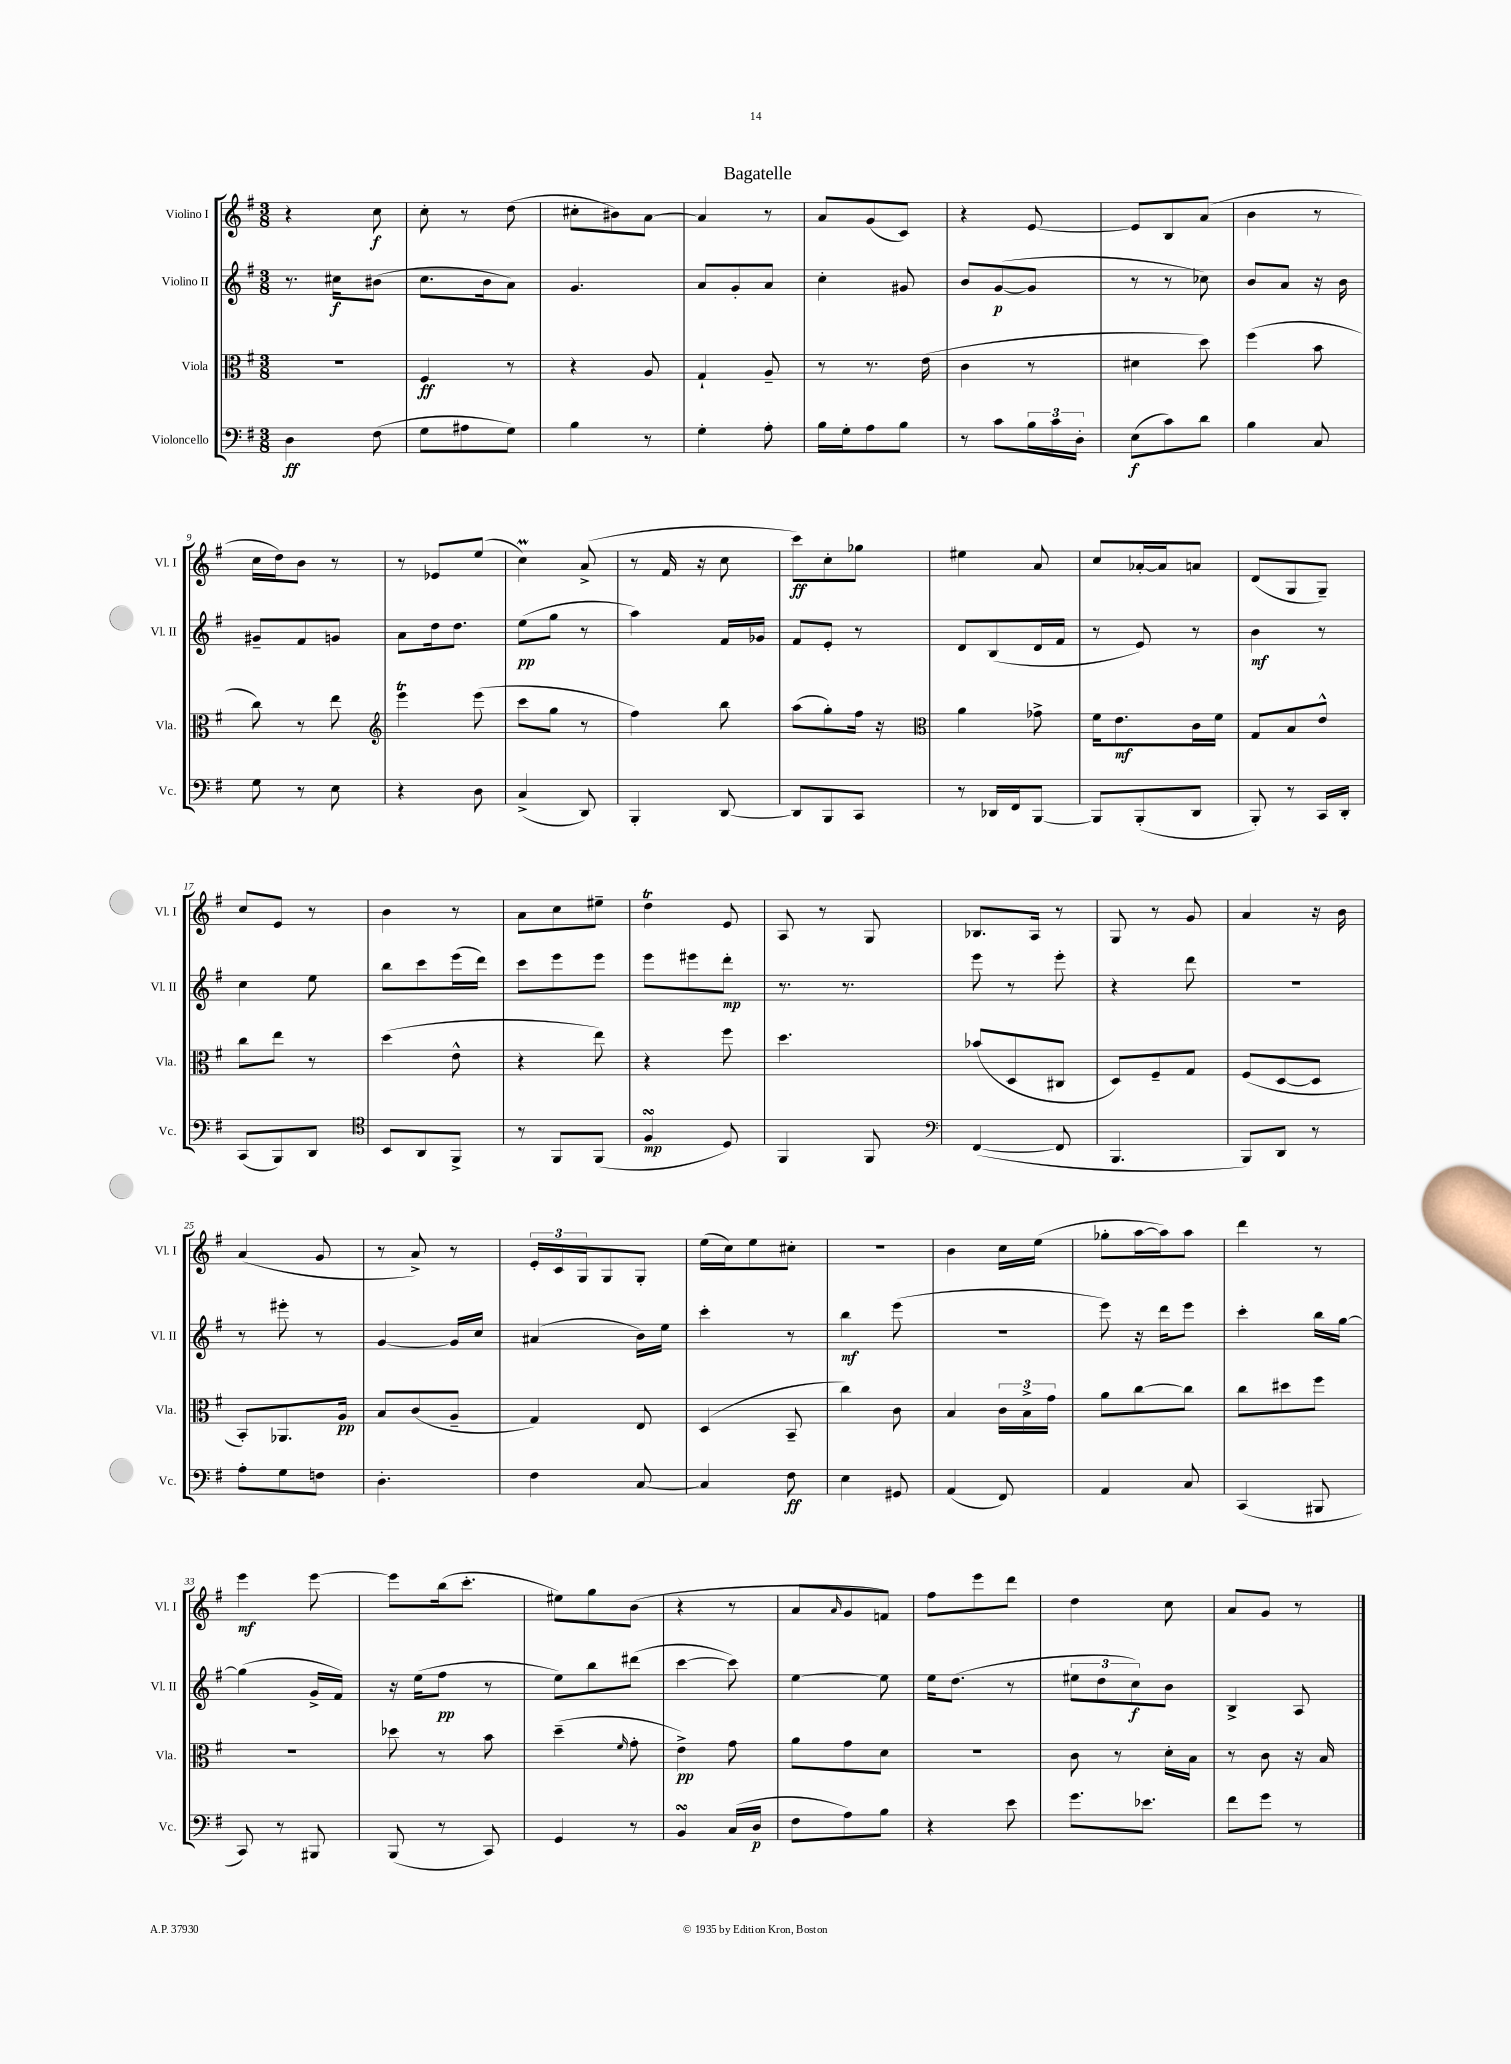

**kern	**dynam	**kern	**dynam	**kern	**dynam	**kern	**dynam
*part4	*part4	*part3	*part3	*part2	*part2	*part1	*part1
*staff4	*staff4	*staff3	*staff3	*staff2	*staff2	*staff1	*staff1
*I"Violoncello	*	*I"Viola	*	*I"Violino II	*	*I"Violino I	*
*I'Vc.	*	*I'Vla.	*	*I'Vl. II	*	*I'Vl. I	*
*clefF4	*	*clefC3	*	*clefG2	*	*clefG2	*
*k[f#]	*	*k[f#]	*	*k[f#]	*	*k[f#]	*
*M3/8	*	*M3/8	*	*M3/8	*	*M3/8	*
=1	=1	=1	=1	=1	=1	=1	=1
4D\	ff	4.r	.	8.r	.	4r	.
.	.	.	.	16cc#X\KL	f	.	.
(8F#\	.	.	.	(8b#X\J	.	8cc\	f
=2	=2	=2	=2	=2	=2	=2	=2
8G\L	.	4F#/	ff	8.cc\L	.	8cc'\	.
8A#X\	.	.	.	.	.	8r	.
.	.	.	.	16b\k	.	.	.
8G\J)	.	8r	.	8a\J)	.	(8dd\	.
=3	=3	=3	=3	=3	=3	=3	=3
4B\	.	4r	.	4.g/	.	8cc#X'\L	.
.	.	.	.	.	.	8b#X\)	.
8r	.	8A/	.	.	.	[8a\J	.
=4	=4	=4	=4	=4	=4	=4	=4
4G'\	.	4G`/	.	8a/L	.	4a/]	.
.	.	.	.	8g'/	.	.	.
8A'\	.	8A~/	.	8a/J	.	8r	.
=5	=5	=5	=5	=5	=5	=5	=5
16B\LL	.	8r	.	4cc'\	.	8a/L	.
16G'\J	.	.	.	.	.	.	.
8A\	.	8.r	.	.	.	(8g/	.
8B\J	.	.	.	8g#X/	.	8c/J)	.
.	.	(16e\	.	.	.	.	.
=6	=6	=6	=6	=6	=6	=6	=6
8r	.	4c\	.	8b/L	.	4r	.
8c\L	.	.	.	([8g/	p	.	.
24B\L	.	8r	.	8g/J]	.	[8e/	.
24c\	.	.	.	.	.	.	.
24D'\JJ	.	.	.	.	.	.	.
=7	=7	=7	=7	=7	=7	=7	=7
(8E\L	f	4d#X\	.	8r	.	8e/L]	.
8c\)	.	.	.	8r	.	8B/	.
8d\J	.	8dd\)	.	8cc-X\)	.	(8a/J	.
=8	=8	=8	=8	=8	=8	=8	=8
4B\	.	(4ff#\	.	8b/L	.	4b\	.
.	.	.	.	8a/J	.	.	.
8C/	.	8b\	.	16r	.	8r	.
.	.	.	.	16b\	.	.	.
!!LO:LB:g=z
=9	=9	=9	=9	=9	=9	=9	=9
8G\	.	8cc\)	.	8g#X~/L	.	16cc\LL	.
.	.	.	.	.	.	16dd\J)	.
8r	.	8r	.	8f#/	.	8b\J	.
8E\	.	8ee\	.	8gn/J	.	8r	.
=10	=10	=10	=10	=10	=10	=10	=10
*	*	*clefG2	*	*	*	*	*
4r	.	4eeeT\	.	8a\L	.	8r	.
.	.	.	.	16dd\k	.	8e-X/L	.
.	.	.	.	8.dd\J	.	.	.
8D\	.	(8eee\	.	.	.	(8ee/J	.
=11	=11	=11	=11	=11	=11	=11	=11
(4C^/	.	8ccc\L	.	(8ee\L	pp	4ccM\)	.
.	.	8gg\J	.	8gg\J	.	.	.
8DD/)	.	8r	.	8r	.	(8a^/	.
=12	=12	=12	=12	=12	=12	=12	=12
4BBB'/	.	4ff#\)	.	4aa\)	.	8r	.
.	.	.	.	.	.	16f#/	.
.	.	.	.	.	.	16r	.
[8DD/	.	8bb\	.	16f#/LL	.	8cc\	.
.	.	.	.	16g-X/JJ	.	.	.
=13	=13	=13	=13	=13	=13	=13	=13
8DD/L]	.	(8aa\L	.	8f#/L	.	8ccc\L)	ff
8BBB/	.	8gg'\)	.	8e'/J	.	8cc'\	.
8CC/J	.	16ff#\Jk	.	8r	.	8gg-X\J	.
.	.	16r	.	.	.	.	.
=14	=14	=14	=14	=14	=14	=14	=14
*	*	*clefC3	*	*	*	*	*
8r	.	4a\	.	8d/L	.	4ee#X\	.
16DD-X/LL	.	.	.	(8B/	.	.	.
16FF#/J	.	.	.	.	.	.	.
[8BBB/J	.	8g-X^\	.	16d/L	.	8a/	.
.	.	.	.	16f#/JJ	.	.	.
=15	=15	=15	=15	=15	=15	=15	=15
8BBB/L]	.	16f#\KL	.	8r	.	8cc/L	.
.	.	8.e\	mf	.	.	.	.
(8BBB'/	.	.	.	8e/)	.	[16a-X'/L	.
.	.	.	.	.	.	16a-/J]	.
8DD/J	.	16c\L	.	8r	.	8an/J	.
.	.	16f#\JJ	.	.	.	.	.
=16	=16	=16	=16	=16	=16	=16	=16
8BBB'/)	.	8G/L	.	4b\	mf	(8d/L	.
8r	.	8B/	.	.	.	8G/	.
16CC/LL	.	8e^^/J	.	8r	.	8G~/J)	.
16DD'/JJ	.	.	.	.	.	.	.
!!LO:LB:g=z
=17	=17	=17	=17	=17	=17	=17	=17
(8CC/L	.	8cc\L	.	4cc\	.	8cc/L	.
8BBB/)	.	8ee\J	.	.	.	8e/J	.
8DD/J	.	8r	.	8ee\	.	8r	.
=18	=18	=18	=18	=18	=18	=18	=18
*clefC4	*	*	*	*	*	*	*
8BB/L	.	(4dd\	.	8bb\L	.	4b\	.
8AA/	.	.	.	8ccc\	.	.	.
8FF#^/J	.	8e^^\	.	(16eee\L	.	8r	.
.	.	.	.	16ddd\JJ)	.	.	.
=19	=19	=19	=19	=19	=19	=19	=19
8r	.	4r	.	8ccc\L	.	8a\L	.
8FF#/L	.	.	.	8eee\	.	8cc\	.
(8FF#/J	.	8ee\)	.	8eee\J	.	8ee#X~\J	.
=20	=20	=20	=20	=20	=20	=20	=20
4F#sSsS/	mp	4r	.	8eee\L	.	4ddT\	.
.	.	.	.	8eee#X\	.	.	.
8D/)	.	8ff#\	.	8ddd'\J	mp	8e/	.
=21	=21	=21	=21	=21	=21	=21	=21
4FF#/	.	4.dd\	.	8.r	.	8A/	.
.	.	.	.	.	.	8r	.
.	.	.	.	8.r	.	.	.
8FF#/	.	.	.	.	.	8G/	.
=22	=22	=22	=22	=22	=22	=22	=22
*clefF4	*	*	*	*	*	*	*
([4FF#/	.	(8b-X/L	.	8eee\	.	8.B-X/L	.
.	.	8D/	.	8r	.	.	.
.	.	.	.	.	.	16A/Jk	.
8FF#/]	.	8C#X/J	.	8eee'\	.	8r	.
=23	=23	=23	=23	=23	=23	=23	=23
4.BBB/	.	8D/L)	.	4r	.	8G/	.
.	.	8F#~/	.	.	.	8r	.
.	.	8G/J	.	8ddd\	.	8g/	.
=24	=24	=24	=24	=24	=24	=24	=24
8BBB/L)	.	(8F#/L	.	4.r	.	4a/	.
8DD/J	.	[8D/	.	.	.	.	.
8r	.	8D/J]	.	.	.	16r	.
.	.	.	.	.	.	16b\	.
!!LO:LB:g=z
=25	=25	=25	=25	=25	=25	=25	=25
8A'\L	.	8BB'/L)	.	8r	.	(4a/	.
8G\	.	8.AA-X/	.	8eee#X'\	.	.	.
8Fn\J	.	.	.	8r	.	8g/	.
.	.	16A/Jk	pp	.	.	.	.
=26	=26	=26	=26	=26	=26	=26	=26
4.D'\	.	8B/L	.	[4g/	.	8r	.
.	.	(8c/	.	.	.	8a^/)	.
.	.	8A~/J	.	16g/LL]	.	8r	.
.	.	.	.	16cc/JJ	.	.	.
=27	=27	=27	=27	=27	=27	=27	=27
4F#\	.	4G/)	.	(4a#X/	.	24e'/LL	.
.	.	.	.	.	.	24c/	.
.	.	.	.	.	.	24G/J	.
.	.	.	.	.	.	8G/	.
[8C/	.	8E/	.	16b\LL)	.	8G'/J	.
.	.	.	.	16ee\JJ	.	.	.
=28	=28	=28	=28	=28	=28	=28	=28
4C/]	.	(4D/	.	4ccc'\	.	(16ee\LL	.
.	.	.	.	.	.	16cc\J)	.
.	.	.	.	.	.	8ee\	.
8F#\	ff	8BB~/	.	8r	.	8cc#X'\J	.
=29	=29	=29	=29	=29	=29	=29	=29
4E\	.	4cc\)	.	4bb\	mf	4.r	.
8GG#X/	.	8c\	.	(8eee\	.	.	.
=30	=30	=30	=30	=30	=30	=30	=30
(4AA/	.	4B/	.	4.r	.	4b\	.
8FF#/)	.	24c\LL	.	.	.	16cc\LL	.
.	.	24B^\	.	.	.	.	.
.	.	.	.	.	.	(16ee\JJ	.
.	.	24g\JJ	.	.	.	.	.
=31	=31	=31	=31	=31	=31	=31	=31
4AA/	.	8a\L	.	8eee\)	.	8gg-X'\L	.
.	.	[8cc\	.	16r	.	[16aa\L	.
.	.	.	.	16ddd\KL	.	16aa\J])	.
8C/	.	8cc\J]	.	8eee\J	.	8aa\J	.
=32	=32	=32	=32	=32	=32	=32	=32
(4CC/	.	8cc\L	.	4ccc'\	.	4ddd\	.
.	.	8dd#X\	.	.	.	.	.
8BBB#X/	.	8ff#\J	.	16bb\LL	.	8r	.
.	.	.	.	[16gg\JJ	.	.	.
!!LO:LB:g=z
=33	=33	=33	=33	=33	=33	=33	=33
8CC/)	.	4.r	.	(4gg\]	.	4eee\	mf
8r	.	.	.	.	.	.	.
8BBB#X/	.	.	.	16g^/LL	.	[8eee\	.
.	.	.	.	16f#/JJ)	.	.	.
=34	=34	=34	=34	=34	=34	=34	=34
(8BBB/	.	8dd-X\	.	16r	.	8eee\L]	.
.	.	.	.	(16ee\KL	.	.	.
8r	.	8r	.	8ff#\J	pp	(16bb\k	.
.	.	.	.	.	.	8.ccc'\J	.
8CC/)	.	8b\	.	8r	.	.	.
=35	=35	=35	=35	=35	=35	=35	=35
4GG/	.	(4dd~\	.	8ee\L)	.	8ee#X\L)	.
.	.	.	.	8bb\	.	8gg\	.
.	.	16qqf#/	.	.	.	.	.
8r	.	8g'\	.	(8ddd#X\J	.	(8b\J	.
=36	=36	=36	=36	=36	=36	=36	=36
4BBsSsS/	.	4e^\)	pp	[4ccc\	.	4r	.
(16C/LL	.	8g\	.	8ccc\])	.	8r	.
16D/JJ	p	.	.	.	.	.	.
=37	=37	=37	=37	=37	=37	=37	=37
8F#\L	.	8a\L	.	[4ee\	.	8a/L	.
.	.	.	.	.	.	16qqa/	.
8A\)	.	8g\	.	.	.	8g/	.
8B\J	.	8d\J	.	8ee\]	.	8fn/J)	.
=38	=38	=38	=38	=38	=38	=38	=38
4r	.	4.r	.	16ee\KL	.	8ff#\L	.
.	.	.	.	(8.dd\J	.	.	.
.	.	.	.	.	.	8eee\	.
8e\	.	.	.	8r	.	8ddd\J	.
=39	=39	=39	=39	=39	=39	=39	=39
8.g\L	.	8c\	.	12ee#X\L	.	4dd\	.
.	.	.	.	12dd\	.	.	.
.	.	8r	.	.	.	.	.
.	.	.	.	12cc\)	f	.	.
8.e-X\J	.	.	.	.	.	.	.
.	.	16d'\LL	.	8b\J	.	8cc\	.
.	.	16B\JJ	.	.	.	.	.
=40	=40	=40	=40	=40	=40	=40	=40
8f#\L	.	8r	.	4B^/	.	8a/L	.
8g\J	.	8c\	.	.	.	8g/J	.
8r	.	16r	.	8A/	.	8r	.
.	.	16B/	.	.	.	.	.
==	==	==	==	==	==	==	==
*-	*-	*-	*-	*-	*-	*-	*-
